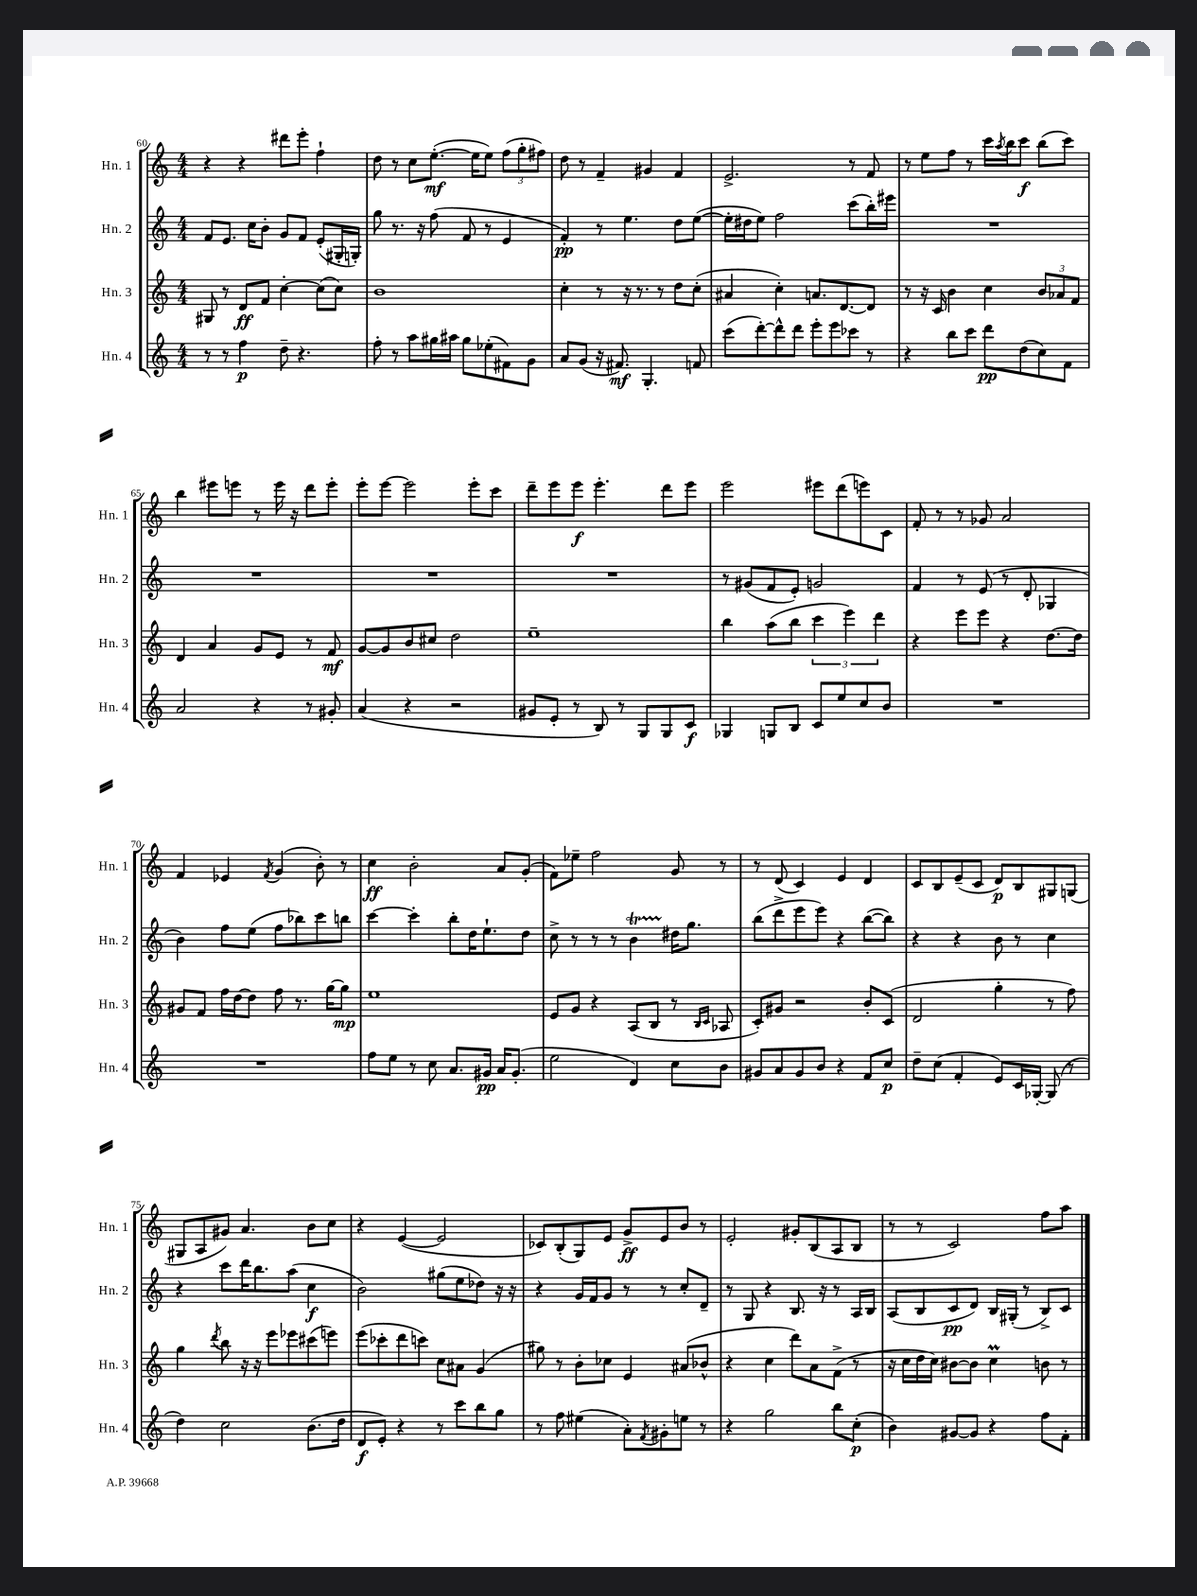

**kern	**kern	**kern	**kern
*staff4	*staff3	*staff2	*staff1
*clefG2	*clefG2	*clefG2	*clefG2
*k[]	*k[]	*k[]	*k[]
*M4/4	*M4/4	*M4/4	*M4/4
8r	8G#	8f	4r
8r	8r	8.e	.
4ff	8d	.	4r
.	.	16cc	.
.	8f	8b'	.
8dd~	[4cc'	8g	8ddd#
4.r	.	8f	8eee'
.	(8cc]	(8e'	4ff`
.	8cc)	16G#'	.
.	.	16G')	.
=	=	=	=
8ff'	1b	8gg	8dd
8r	.	8.r	8r
8aa	.	.	8cc
.	.	16r	.
16gg#	.	(8ff	([8.ee'
16aa#	.	.	.
8gg#	.	8f	.
.	.	.	16ee]
(8ee-'	.	8r	8ee)
8f#)	.	4e	(12ff
.	.	.	12gg'
8g	.	.	.
.	.	.	12ff#)
=	=	=	=
8a	4cc'	4f')	8dd
(8g	.	.	8r
16r	8r	8r	4f~
8.f#)	.	.	.
.	16r	4.ee	.
.	8.r	.	.
4.G'	.	.	4g#
.	8r	.	.
.	8dd	8dd	4f
8f	(8cc'	([8ee	.
=	=	=	=
(8ccc	4a#	16ee']	2.e^
.	.	16dd#	.
[8ddd')	.	8ee)	.
8ddd^^]	4cc')	2ff	.
8ddd	.	.	.
8eee'	8.a	.	.
8eee	.	.	.
.	[8.d	.	.
8ccc-	.	(8ccc	8r
8r	8d]	16bb')	8f
.	.	16eee#	.
=	=	=	=
4r	8r	1r	8r
.	16r	.	8ee
.	16c	.	.
8bb	4b	.	8ff
8ccc	.	.	8r
8ddd	4cc	.	16ccc
.	.	.	8qaa
.	.	.	16bb
(8dd	.	.	8ccc
8cc)	12b	.	(8bb
.	12a-	.	.
8f	.	.	8ccc)
.	12f	.	.
=	=	=	=
2a	4d	1r	4bb
.	4a	.	8eee#
.	.	.	8eee
4r	8g	.	8r
.	8e	.	16eee
.	.	.	16r
8r	8r	.	8ddd
8g#'	8f	.	8eee'
=	=	=	=
(4a	[8g	1r	8eee'
.	8g]	.	[8eee
4r	8b	.	2eee]
.	8cc#	.	.
2r	2dd	.	.
.	.	.	8eee'
.	.	.	8ccc
=	=	=	=
8g#	1ee~	1r	8ddd~
8e'	.	.	8eee
8r	.	.	8eee
8B)	.	.	4.eee'
8r	.	.	.
8G	.	.	.
8G	.	.	8ddd
8c	.	.	8eee
=	=	=	=
4G-	4bb	8r	2eee
.	.	(8g#	.
8G	(8aa	8f	.
8B	8bb	8e')	.
8c	6ccc	2g	8eee#
8ee	.	.	(8ddd
.	6eee)	.	.
8cc	.	.	8eee)
.	6ddd	.	.
8b	.	.	8c
=	=	=	=
1r	4r	4f	8f'
.	.	.	8r
.	8eee	8r	8r
.	8eee	(8e	8g-
.	4r	8r	2a
.	.	8d'	.
.	[8.dd	4G-	.
.	16dd]	.	.
=	=	=	=
1r	8g#	4b)	4f
.	8f	.	.
.	16ff	8ff	4e-
.	[16dd	.	.
.	8dd]	(8ee	.
.	.	.	8qf
.	8ff	8ff	(4g
.	8.r	8bb-)	.
.	.	8ccc	8b')
.	[16gg	.	.
.	8gg]	8bb	8r
=	=	=	=
8ff	1ee	[4ccc	4cc
8ee	.	.	.
8r	.	4ccc']	2b'
8cc	.	.	.
8.a	.	8bb'	.
.	.	16dd	.
16g#	.	8.ee`	.
16a	.	.	8a
(8.g#'	.	.	.
.	.	8dd	(8g'
=	=	=	=
2ee	8e	8cc^	8f)
.	8g	8r	8ee-~
.	4r	8r	2ff
.	.	8r	.
4d)	(8A	4b	.
.	8B	.	.
8cc	8r	16dd#	8g
.	.	8.gg	.
.	16qqB	.	.
.	16qqc	.	.
8b	8A-	.	8r
=	=	=	=
8g#	8c')	(8bb	8r
8a	8g#	8ddd^	(8d
8g#	2r	8eee	4c)
8b	.	8eee)	.
4r	.	4r	4e
8f	8b'	([8bb	4d
8cc	(8c	8bb])	.
=	=	=	=
8dd~	2d	4r	8c
(8cc	.	.	8B
4f'	.	4r	(8e~
.	.	.	8c
8e)	4gg'	8b	8d)
16c	.	8r	8B
[16G-'	.	.	.
(8G-]	8r	4cc	8G#
8r	8ff)	.	(8G
=	=	=	=
4dd)	4gg	4r	8G#
.	.	.	8A
.	8qddd	.	.
2cc	8bb	8ccc	8g#)
.	16r	16ddd	4.a
.	16r	8.bb	.
.	8eee	.	.
.	8eee-	(8aa	.
(8.b	(8ccc#	4cc	8b
.	8eee)	.	8cc
16dd	.	.	.
=	=	=	=
8d	(8eee	2b)	4r
8e')	8ccc-'	.	.
4r	8ddd	.	([4e
.	8ccc)	.	.
8r	8cc	(8gg#	2e]
8ccc	8a#	8ee	.
8bb	(4g	8dd-)	.
8gg	.	16r	.
.	.	16r	.
=	=	=	=
8r	8gg#)	4r	8c-)
8ff	8r	.	(8B'
(4ee#	8b'	16g	8G)
.	.	16f	.
.	8cc-	8g	8e
8a')	4e	8r	8g^
8qf	.	.	.
8g#'	.	8r	8e
8ee	(8a#	8cc'	8b
8r	8b-^^	8d~	8r
=	=	=	=
4r	4r	8r	2e'
.	.	8G	.
2gg	4cc	4r	.
.	8ddd)	8.B	8g#'
.	8a	.	(8B
.	.	16r	.
8bb	(8f^	8r	8A
(8cc'	8r	16A	8B
.	.	16B	.
=	=	=	=
4b)	16r	(8A	8r
.	16cc	.	.
.	16dd	8B	8r
.	16cc)	.	.
[8g#	[8b#	8c	2c)
8g#]	8b#]	8d)	.
4r	4cc	16B	.
.	.	(16G#'	.
.	.	8r	.
8ff	8b	8B^)	8ff
8f'	8r	8c	8aa
==	==	==	==
*-	*-	*-	*-
